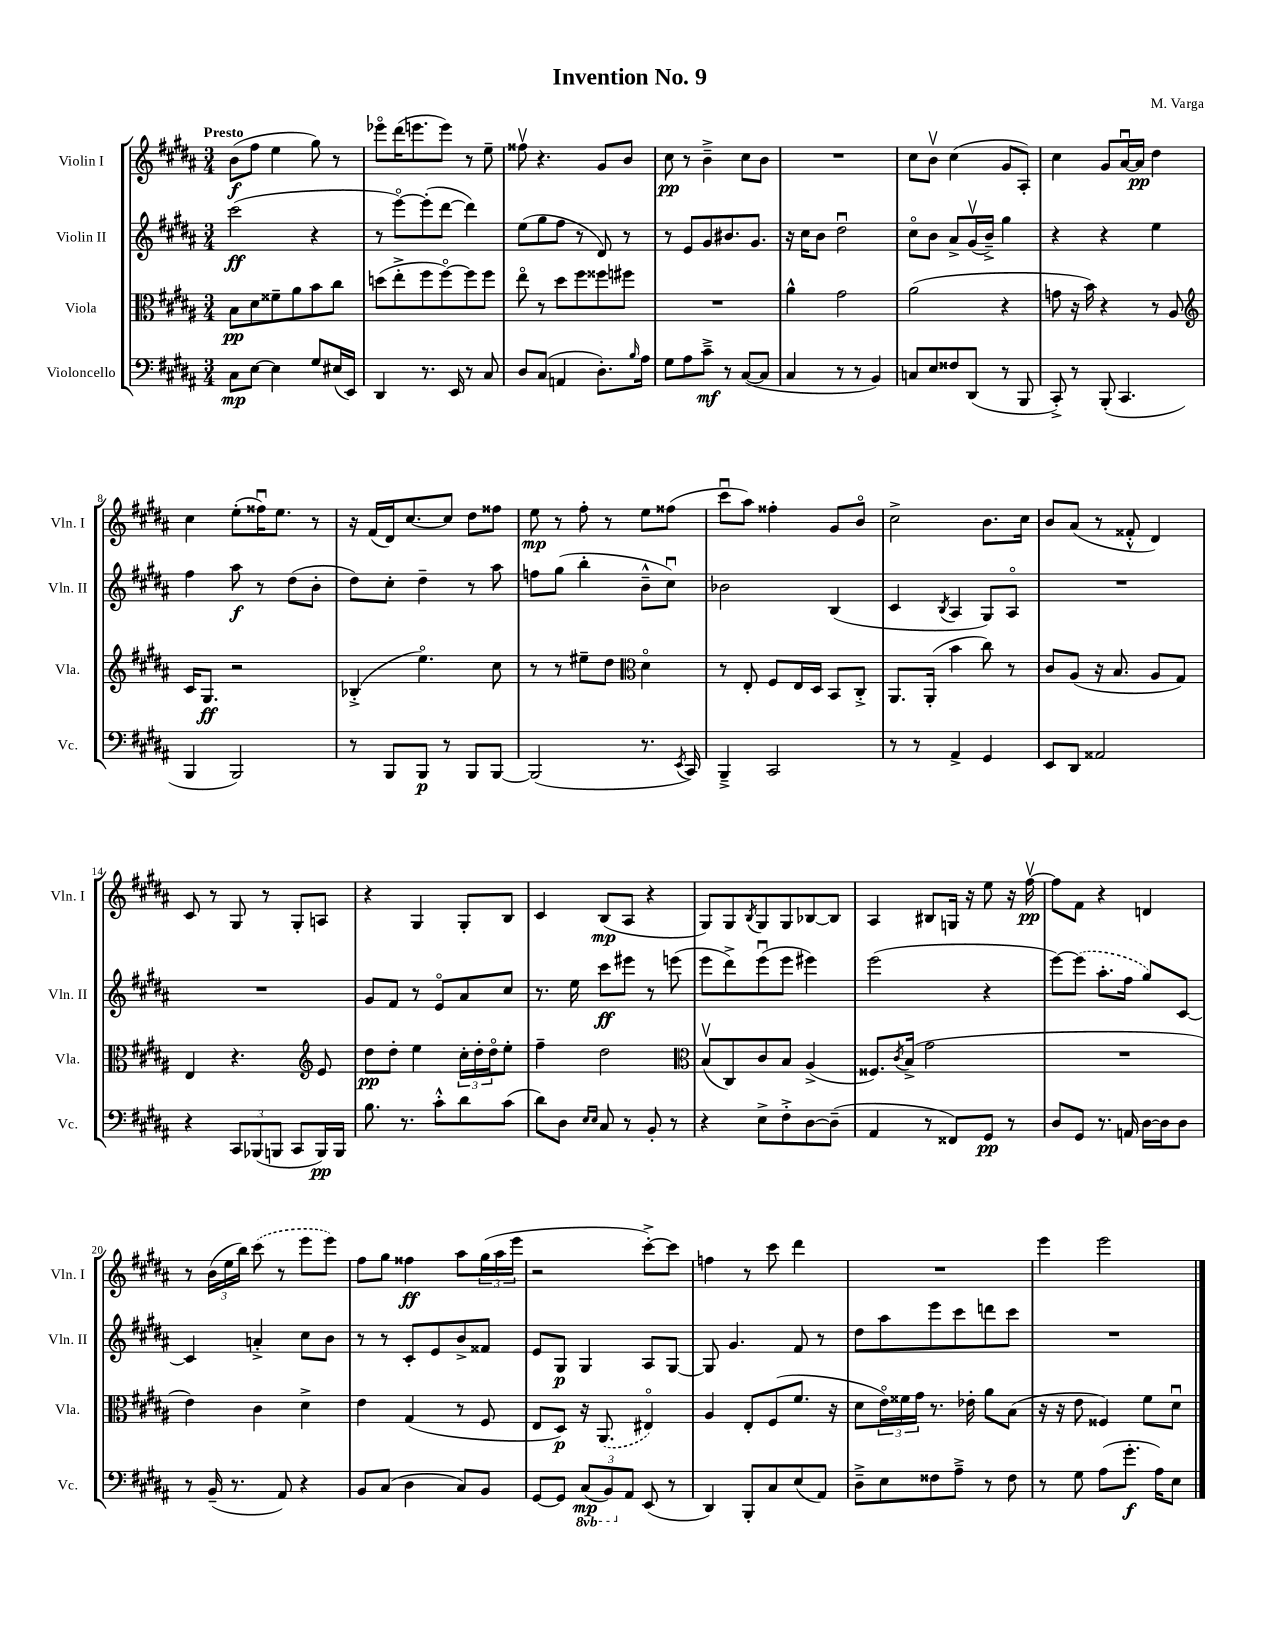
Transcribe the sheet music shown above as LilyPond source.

\header { title = "Invention No. 9" composer = "M. Varga" }
<<
\new StaffGroup <<
\new Staff = "s0" \with { instrumentName = "Violin I" shortInstrumentName = "Vln. I" } {
    \clef treble \key b \major \numericTimeSignature \time 3/4 \tempo "Presto"
    b'8\f( fis''8 e''4 gis''8) r8 |
    ees'''8\flageolet dis'''16( e'''8. e'''8) r8 e''8-- |
    fisis''8\upbow r4. gis'8 b'8 |
    cis''8\pp r8 b'4---> cis''8 b'8 |
    R2. |
    cis''8 b'8\upbow cis''4( gis'8 ais8-.) |
    cis''4 gis'8 ais'16~\downbow ais'16\pp dis''4 |
    cis''4 e''8-.( fisis''16\downbow) e''8. r8 |
    r16 fis'16( dis'16) cis''8.~ cis''8 dis''8 fisis''8 |
    e''8\mp r8 fis''8-. r8 e''8 fisis''8( |
    cis'''8\downbow ais''8) fisis''4-. gis'8 b'8\flageolet |
    cis''2-> b'8. cis''16 |
    b'8 ais'8( r8 fisis'8-.-^ dis'4) |
    cis'8 r8 gis8 r8 gis8-. a8 |
    r4 gis4 gis8-. b8 |
    cis'4 b8\mp( ais8 r4 |
    gis8) gis8 \acciaccatura { b8 } gis8 gis8 bes8~ bes8 |
    ais4 bis8 g16 r16 e''8 r16 fis''16~\upbow\pp |
    fis''8 fis'8 r4 d'4 |
    r8 \tuplet 3/2 { b'16( e''16 b''16) } \once \slurDashed cis'''8( r8 e'''8 e'''8) |
    fis''8 gis''8 fisis''4\ff ais''8 \tuplet 3/2 { gis''16( ais''16 e'''16 } |
    r2 cis'''8~-.->) cis'''8 |
    f''4 r8 cis'''8 dis'''4 |
    R2. |
    e'''4 e'''2 \bar "|." |
}
\new Staff = "s1" \with { instrumentName = "Violin II" shortInstrumentName = "Vln. II" } {
    \clef treble \key b \major \numericTimeSignature \time 3/4
    cis'''2\ff( r4 |
    r8 e'''8~\flageolet) e'''8-.( dis'''8~ dis'''4) |
    e''8( gis''8 fis''8 r8 dis'8) r8 |
    r8 e'8 gis'8 bis'8. gis'8. |
    r16 cis''16 b'8 dis''2\downbow |
    cis''8\flageolet b'8 ais'8-> gis'16\upbow( b'16--->) gis''4 |
    r4 r4 e''4 |
    fis''4 ais''8\f r8 dis''8( b'8-. |
    dis''8) cis''8-. dis''4-- r8 ais''8 |
    f''8 gis''8( b''4-. b'8---^ cis''8\downbow) |
    bes'2 b4( |
    cis'4 \acciaccatura { b8 } ais4 gis8) ais8\flageolet |
    R2. |
    R2. |
    gis'8 fis'8 r8 e'8\flageolet ais'8 cis''8 |
    r8. e''16 cis'''8\ff eis'''8 r8 e'''8( |
    e'''8 dis'''8->) e'''8\downbow( e'''8 eis'''4) |
    e'''2( r4 |
    e'''8~) \once \slurDashed e'''8( ais''8.-. fis''16 gis''8) cis'8~ |
    cis'4 a'4-.-> cis''8 b'8 |
    r8 r8 cis'8-. e'8 b'8-> fisis'8 |
    e'8 gis8\p gis4 ais8 gis8~ |
    gis8 gis'4. fis'8 r8 |
    dis''8 ais''8 e'''8 cis'''8 d'''8 cis'''8 |
    R2. \bar "|." |
}
\new Staff = "s2" \with { instrumentName = "Viola" shortInstrumentName = "Vla." } {
    \clef alto \key b \major \numericTimeSignature \time 3/4
    b8\pp dis'8 fisis'8-- ais'8 b'8 cis''8 |
    d''8( e''8-.-> fis''8 fis''8~\flageolet) fis''8 fis''8 |
    e''8\flageolet r8 dis''8 fis''8 fisis''8 fis''8 |
    R2. |
    ais'4-^ gis'2 |
    ais'2( r4 |
    g'8 r16 b'16) r4 r8 ais8 |
    \clef treble cis'16 gis8.\ff r2 |
    bes4-.->( e''4.\flageolet) cis''8 |
    r8 r8 eis''8-- dis''8 \clef alto dis'4\flageolet |
    r8 e8-. fis8 e16 dis16 b,8 cis8-.-> |
    ais,8. ais,16-.( b'4 cis''8) r8 |
    cis'8 ais8( r16 b8. ais8 gis8) |
    e4 r4. \clef treble e'8 |
    dis''8\pp dis''8-. e''4 \tuplet 3/2 { cis''16-. dis''16-. dis''16\flageolet } e''8-. |
    fis''4-- dis''2 |
    \clef alto b8\upbow( cis8) cis'8 b8 ais4->( |
    fisis8.) \acciaccatura { cis'8 } b16->( gis'2 |
    R2. |
    e'4) cis'4 dis'4-> |
    e'4 gis4( r8 fis8 |
    e8 dis8\p) r16 \once \slurDashed ais,8.( eis4\flageolet) |
    ais4 e8-. fis8( fis'8. r16 |
    dis'8 \tuplet 3/2 { e'16\flageolet) fisis'16 gis'16 } r8. ees'16-. ais'8 b8( |
    r16 r16 e'8 fisis4) fis'8 dis'8\downbow \bar "|." |
}
\new Staff = "s3" \with { instrumentName = "Violoncello" shortInstrumentName = "Vc." } {
    \clef bass \key b \major \numericTimeSignature \time 3/4 \set Staff.ottavationMarkups = #ottavation-simple-ordinals
    cis8\mp e8~ e4 gis8 eis16( e,16) |
    dis,4 r8. e,16 r8 cis8 |
    dis8 cis8( a,4 dis8.-.) \grace { b16 } ais16 |
    gis8 ais8 cis'8--->\mf r8 cis8~( cis8 |
    cis4 r8 r8 b,4) |
    c8 e8 fisis8 dis,8( r8 b,,8 |
    cis,8-.->) r8 b,,8-.( cis,4. |
    b,,4 b,,2) |
    r8 b,,8 b,,8\p r8 b,,8 b,,8~ |
    b,,2( r8. \acciaccatura { e,8 } cis,16) |
    b,,4---> cis,2 |
    r8 r8 ais,4-> gis,4 |
    e,8 dis,8 aisis,2 |
    r4 \tuplet 3/2 { cis,8 bes,,8( b,,8 } cis,8 b,,16\pp) b,,16 |
    b8. r8. cis'8-.-^ dis'8 cis'8( |
    dis'8) dis8 \grace { e16 e16 } cis8 r8 b,8-. r8 |
    r4 e8-> fis8-.-> dis8~ dis8--( |
    ais,4 r8 fisis,8) gis,8\pp r8 |
    dis8 gis,8 r8. a,16 dis16~ dis16 dis8 |
    r8 b,16--( r8. ais,8) r4 |
    b,8 cis8( dis4 cis8) b,8 |
    gis,8~ gis,8 \tuplet 3/2 { \ottava #-1 cis,8\mp( b,,8) \ottava #0 ais,8 } e,8( r8 |
    dis,4) b,,8-. cis8 e8( ais,8) |
    dis8---> e8 fisis8 ais8---> r8 fisis8 |
    r8 gis8 ais8( gis'8.-.\f ais16) e8 \bar "|." |
}
>>
>>
